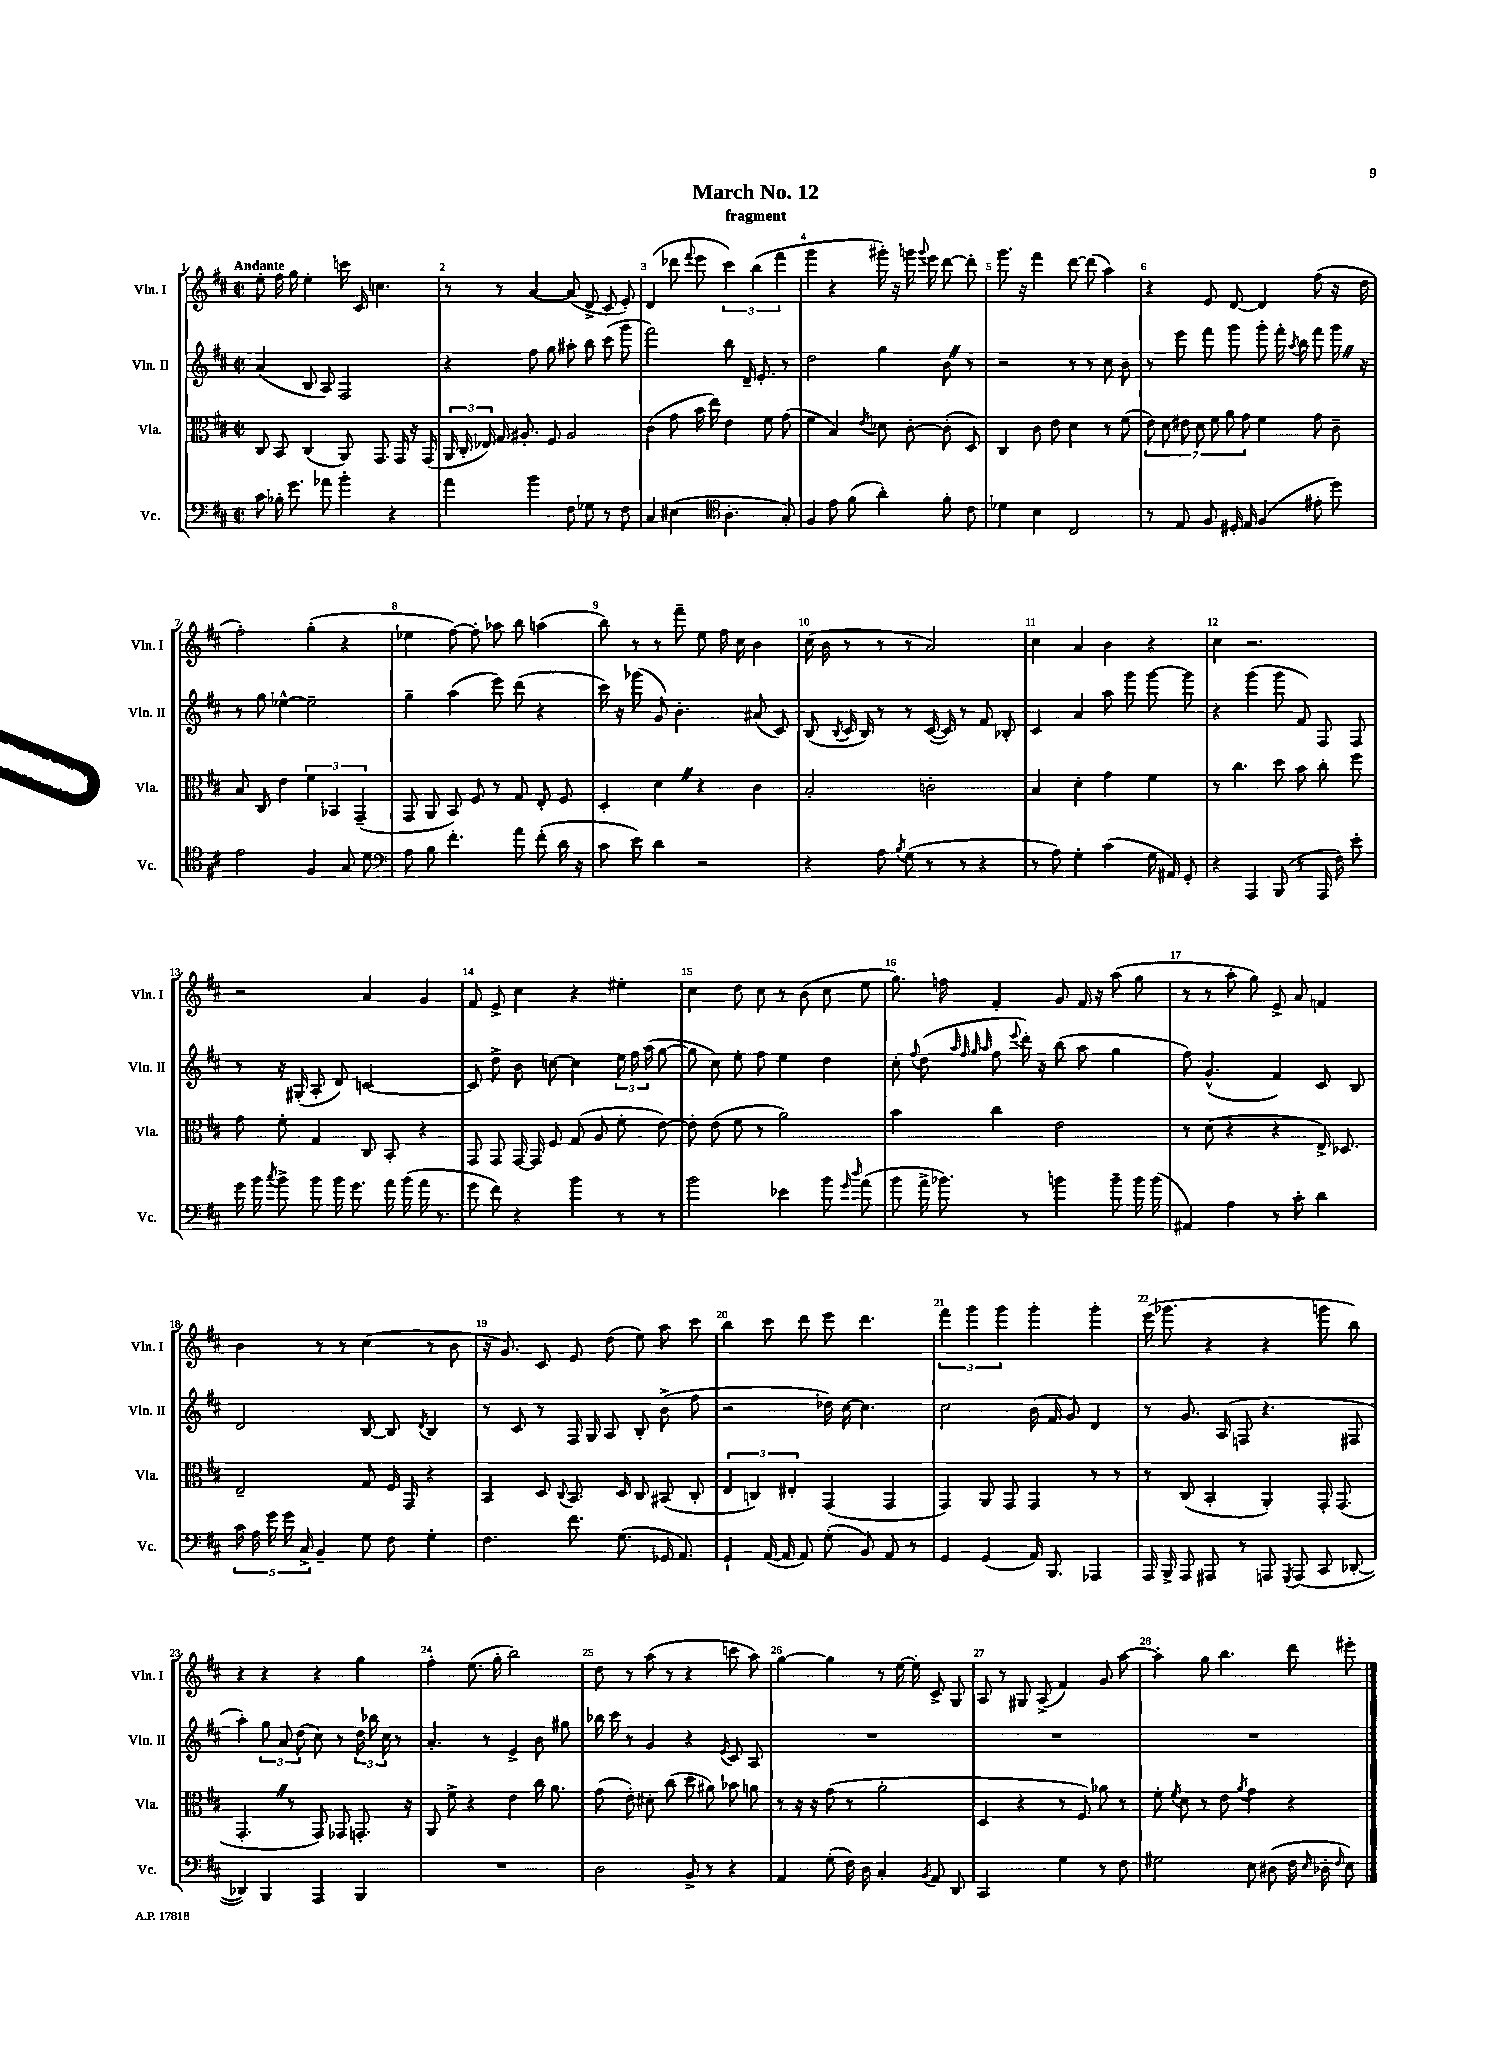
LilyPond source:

\header { title = "March No. 12" subtitle = "fragment" }
<<
\new StaffGroup <<
\new Staff = "s0" \with { instrumentName = "Vln. I" shortInstrumentName = "Vln. I" } {
    \clef treble \key d \major \defaultTimeSignature \time 2/2 \tempo "Andante"
    \autoBeamOff e''8-. fis''16 g''16 e''4-. c'''16 cis'16 c''4. |
    r8 r8 a'4~ a'8( d'8-> cis'8 e'8-.) |
    d'4( des'''8 \appoggiatura { fis'''8 } e'''8 \tuplet 3/2 { cis'''4) b''4( fis'''4 } |
    g'''4 r4 gis'''16-.) r16 g'''16 \appoggiatura { g'''8 } e'''16 d'''8~ d'''8-. |
    g'''8. r16 fis'''4 d'''8~ d'''8( a''4) |
    r4 e'8 d'8~ d'4 fis''8( r16 d''16 |
    fis''2-.) g''4-.( r4 |
    ees''4 fis''8~) fis''8-. aes''8 b''8 a''4( |
    b''8) r8 r8 fis'''8-- e''8 fis''16 cis''16 b'4 |
    cis''16( b'16 r8 r8 r8 a'2) |
    cis''4 a'4 b'4 r4 |
    cis''4 r2. |
    r2 a'4 g'4 |
    fis'8 e'8-> cis''4 r4 eis''4-. |
    cis''4 d''8 cis''8 r8 b'8( cis''8 e''8 |
    g''8.) f''16 fis'4-. g'8 fis'16 r16 a''8( g''8 |
    r8 r8 a''8-. g''8) e'8-> a'8 f'4 |
    b'4 r8 r8 cis''4( r8 b'8 |
    r16 g'8.) cis'8 e'8 d''8( e''8) a''8 cis'''8 |
    b''4 cis'''8 d'''8 e'''8 d'''4. |
    \tuplet 3/2 { fis'''4 g'''4 g'''4 } g'''4-. g'''4-. |
    e'''16( ges'''8. r4 r4 g'''8 b''8) |
    r4 r4 r4 g''4 |
    fis''4-. e''8.( g''16-. b''2) |
    d''8 r8 a''8( r8 r4 c'''8 a''8) |
    g''4~ g''4 r8 e''16~ e''16-. cis'8-> g8 |
    a8 r8 gis8 a8->( fis'4) g'8 a''8~ |
    a''4-. g''8 b''4. d'''8 eis'''8-. \bar "|." |
}
\new Staff = "s1" \with { instrumentName = "Vln. II" shortInstrumentName = "Vln. II" } {
    \clef treble \key d \major \defaultTimeSignature \time 2/2
    \autoBeamOff a'4( b8 a8) fis2 |
    r4 fis''8 g''8 ais''8-. b''8 cis'''8( g'''8 |
    fis'''2) b''8 d'16-- e'8.-. r8 |
    d''2 g''4 b'8 \once \override BreathingSign.text = \markup { \musicglyph "scripts.caesura.straight" } \breathe r8 |
    r2 r8 r8 cis''8 b'8 |
    r8 e'''8 fis'''8 g'''8 g'''8-. fis'''16-. \acciaccatura { a''8 } b''16 fis'''8 g'''16 \once \override BreathingSign.text = \markup { \musicglyph "scripts.caesura.straight" } \breathe r16 |
    r8 g''8 ees''4~-^ ees''2-- |
    g''4-- a''4( e'''8) d'''8( r4 |
    cis'''16) r16 ges'''8( g'8) b'4.-. ais'8( cis'8) |
    b8( \acciaccatura { b8 } cis'16 b16) r8 r8 cis'16~( cis'16) r8 fis'8 bes8-. |
    cis'4 a'4 a''8 g'''8 g'''8~ g'''8 |
    r4 g'''4( g'''8 fis'8) fis8 fis8 |
    r8 r16 gis16-.( a8-. d'8) c'2~ |
    c'8 d''8-> b'8 c''8~ c''4 \tuplet 3/2 { e''16 fis''16 a''16( } g''8~ |
    g''8 cis''8) e''8-. fis''8 e''4 d''4 |
    cis''8-. \appoggiatura { fis''8 } d''8( \grace { a''32 fis''32 g''32 a''32 } fis''8 \appoggiatura { e'''8 } d'''16-.) r16 b''8( a''8 g''4 |
    fis''8) g'4.-^( fis'4) cis'8 b8 |
    d'2 b8~ b8 \acciaccatura { d'8 } b4 |
    r8 cis'8 r8 fis16 g16 a8 b8-. b'8->( fis''8 |
    r2 des''16) cis''16~ cis''4. |
    cis''2 b'16( fis'16 g'8) d'4 |
    r8 g'8. a16( f8 r4. fis8 |
    a''4-.) \tuplet 3/2 { g''8 a'8 d''8( } cis''8) r8 \tuplet 3/2 { d''16 bes''16 cis''16 } r8 |
    a'4.-. r8 e'4-> b'8 gis''8 |
    bes''16 cis'''16 r8 g'4 r4 \acciaccatura { e'8 } cis'8 a8 |
    R1 |
    R1 |
    R1 \bar "|." |
}
\new Staff = "s2" \with { instrumentName = "Vla." shortInstrumentName = "Vla." } {
    \clef alto \key d \major \defaultTimeSignature \time 2/2
    \autoBeamOff cis8 b,8 cis4( a,8) g,8. g,16 r16 g,16( |
    \tuplet 3/2 { a,16 cis16-. ees16) } g16 ais8.-. fis8 ais2 |
    cis'4( g'8 b'16 e''16) e'4 fis'8 g'8( |
    fis'4 b4) \acciaccatura { e'8 } des'8 cis'8~-. cis'8-.( d8) |
    cis4 cis'8 e'8 d'4 r8 fis'8( |
    \tuplet 7/4 { e'8) d'8 eis'8 d'8 fis'8 a'8 g'8 } fis'4 g'8 cis'8-- |
    b8 cis8 e'4 \tuplet 3/2 { fis'4 bes,4 g,4--( } |
    g,8 a,8 b,8) fis8 r8 g8 e8-. fis8 |
    d4-. d'4 \once \override BreathingSign.text = \markup { \musicglyph "scripts.caesura.straight" } \breathe r4 cis'4 |
    b2-. c'2-. |
    b4 d'4-. g'4 fis'4 |
    r8 cis''4. d''8 b'8 cis''8-. fis''8 |
    g'8 fis'8-. g4 cis8 b,8-. r4 |
    g,8 g,8 g,16~ g,16 fis8 g8( a8 fis'8-. e'8~) |
    e'8-. e'8( fis'8 r8 a'2) |
    b'4 cis''4 e'2 |
    r8 d'8( r4 r4 e16->) des8. |
    e2-- g8 fis16 g,16 r4 |
    b,4 d8 \appoggiatura { cis8 } b,8. d16 cis8 bis,8( cis8-. |
    \tuplet 3/2 { e4 c4) eis4-. } g,4( g,4 |
    g,4) a,8 g,8 g,4 r8 r8 |
    r8 cis8( b,4-. a,4-.) g,16-. g,8.( |
    g,4.-. \once \override BreathingSign.text = \markup { \musicglyph "scripts.caesura.straight" } \breathe r8 g,8) ges,8 g,8.-. r16 |
    a,8 fis'8-> r4 e'4 cis''16 a'8. |
    g'8( e'8-.) dis'8-. cis''8( d''8 ais'8) bes'8 a'8 |
    r8 r16 r16 g'8( r8 a'2-. |
    d4 r4 r8 fis8) aes'8 r8 |
    fis'8-. \acciaccatura { fis'8 } d'8 r8 e'8 \acciaccatura { a'8 } g'4 r4 \bar "|." |
}
\new Staff = "s3" \with { instrumentName = "Vc." shortInstrumentName = "Vc." } {
    \clef bass \key d \major \defaultTimeSignature \time 2/2
    \autoBeamOff cis'8 bes16-. g'8. aes'8 b'4-. r4 |
    a'4 b'4 fis8 ges8 r8 fis8 |
    cis4 eis4( \clef tenor a4.-. g8-.) |
    fis4 e'8 fis'8( a'4-.) fis'8-. cis'8 |
    des'4 b4 cis2 |
    r8 e8 fis8 dis16-. e16 fis4( eis'8-. d''8) |
    e'2 fis4 g8 d'8 |
    \clef bass a8 b8 fis'4.-. a'8 fis'8-.( d'16 r16 |
    cis'8 e'8) d'4 r2 |
    r4 a8 \acciaccatura { b8 } g8( r8 r8 r4 |
    r8 a8) g4-. cis'4( g16 ais,16) g,8-. |
    r4 a,,4 b,,8( r8 a,,16 fis16) e'8-. |
    g'16 b'16 \acciaccatura { cis''8 } b'8-> b'8 b'16 g'8. a'16 b'16( a'16 r8. |
    g'8 fis'8) r4 b'4 r8 r8 |
    b'2 ees'4 b'8 \grace { g'16 d''16 } a'8( |
    b'8 a'16-> bes'8.) r8 b'4 b'8-- b'16 b'16( |
    ais,4) a4 r8 cis'8-. d'4 |
    \tuplet 5/4 { cis'16 a16 g'16 g'16 cis16-> } b,4-- g8 fis8 g4-. |
    fis4. fis'8. g8.( ges,16 a,8.) |
    g,4-! a,16~( a,16 a,8) g8-.( b,8) a,8 r8 |
    g,4 g,4( a,16) b,,8. aes,,4 |
    a,,16 b,,16-> a,,8 ais,,8 r8 a,,8 \acciaccatura { g,,8 } a,,8( cis,8 des,8~-. |
    des,4) b,,4 a,,4 b,,4 |
    R1 |
    d2 b,8-> r8 r4 |
    a,4 g8-.( fis16) d16 cis4-. \acciaccatura { b,8 } a,8 d,8 |
    cis,2 g4 r8 fis8 |
    gis2 e8 dis8( fis16 \grace { e16 } des16-. \grace { fis16 } e8) \bar "|." |
}
>>
>>
\layout { \context { \Score \override BarNumber.break-visibility = ##(#f #t #t) barNumberVisibility = #all-bar-numbers-visible } }
